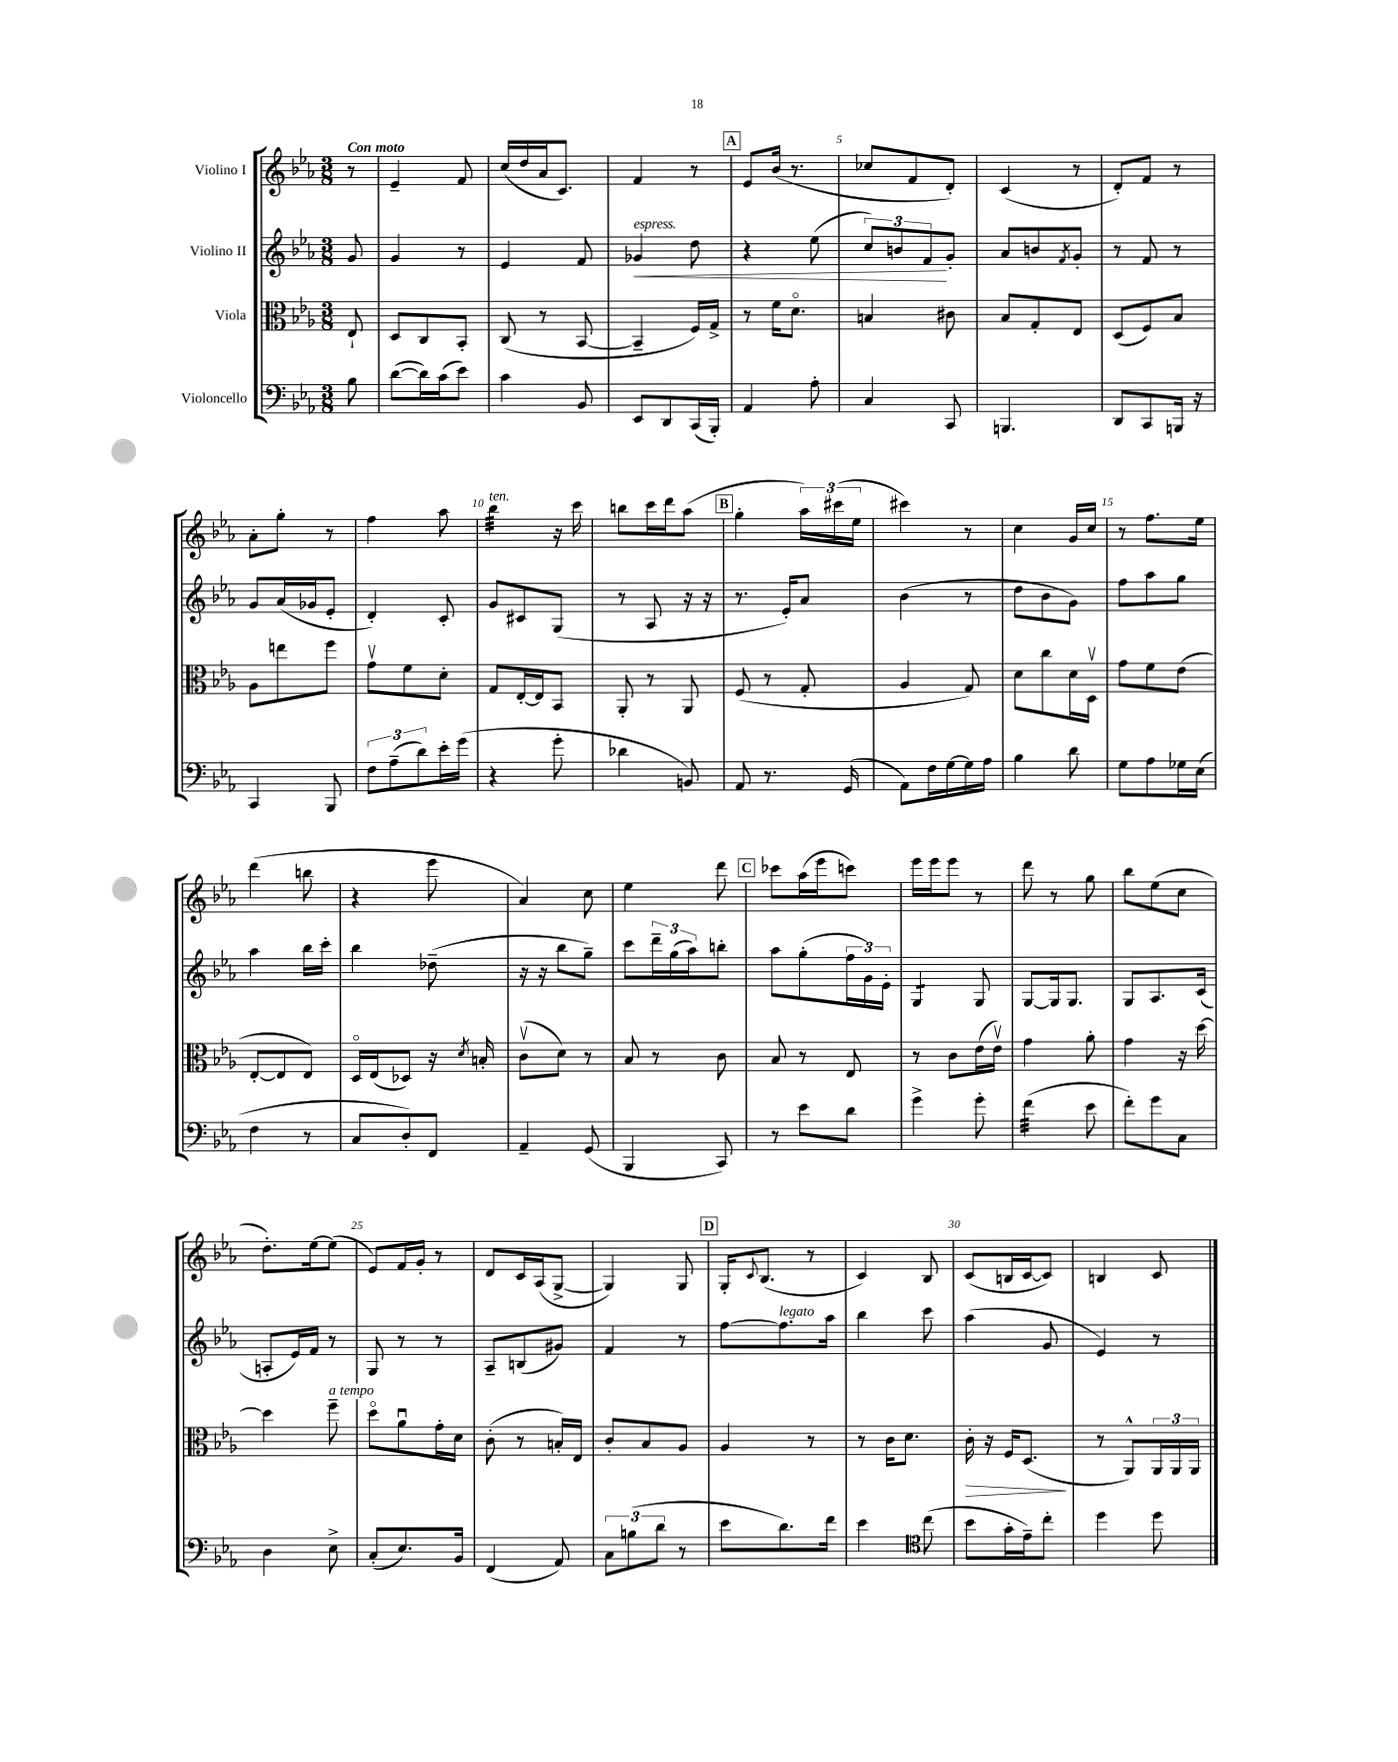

**kern	**kern	**kern	**kern
*staff4	*staff3	*staff2	*staff1
*clefF4	*clefC3	*clefG2	*clefG2
*k[b-e-a-]	*k[b-e-a-]	*k[b-e-a-]	*k[b-e-a-]
*M3/8	*M3/8	*M3/8	*M3/8
8B-	8E-`	8g	8r
=	=	=	=
([8d	8D	4g	4e-~
16d])	8C	.	.
(16c	.	.	.
8e-)	8BB-'	8r	8f
=	=	=	=
4c	(8C	4e-	(16cc
.	.	.	16dd
.	8r	.	16a-
.	.	.	8.c)
8BB-	[8BB-	8f	.
=	=	=	=
8EE-	4BB-~]	4g-	4f
8DD	.	.	.
(16CC	16F)	8dd	8r
16BBB-')	16G^	.	.
=	=	=	=
4AA-	8r	4r	8e-
.	16f	.	(16b-
.	8.do	.	8.r
8A-'	.	(8ee-	.
=	=	=	=
4C	4B	12cc)	8cc-
.	.	12b	.
.	.	.	8f
.	.	12f	.
8CC	8c#	8g'	8d')
=	=	=	=
4.BBB	8B-	8a-	(4c
.	8G'	8b	.
.	.	8qf	.
.	8E-	8g'	8r
=	=	=	=
8DD	(8D	8r	8d')
8CC	8F)	8f	8f
16BBB	8B-	8r	8r
16r	.	.	.
=	=	=	=
4CC	8A-	8g	8a-'
.	8ee	(16a-	8gg'
.	.	16g-	.
8BBB-	8ff	8e-'	8r
=	=	=	=
12F	8gv	4d')	4ff
(12A-~	.	.	.
.	8f	.	.
12d)	.	.	.
16e-'	8d'	8c'	8aa-
(16g	.	.	.
=	=	=	=
4r	8G	8g	4bb-
.	[16E-'	8c#	.
.	16E-]	.	.
8g'	8BB-	(8G	16r
.	.	.	16ccc
=	=	=	=
4d-	8AA-'	8r	8bb
.	8r	8A-	16ccc
.	.	.	16ddd
8BB)	8AA-	16r	(8aa-
.	.	16r	.
=	=	=	=
8AA-	(8F	8.r	4gg'
8.r	8r	.	.
.	.	16e-')	.
.	8G'	8a-	24aa-)
.	.	.	(24ccc#
(16GG	.	.	.
.	.	.	24ee-
=	=	=	=
8AA-)	4A-	(4b-	4ccc#)
16F	.	.	.
[16G	.	.	.
16G]	8G)	8r	8r
16A-	.	.	.
=	=	=	=
4B-	8d	8dd	4cc
.	8cc	8b-	.
8d	16d	8g)	16g
.	16Dv	.	16cc
=	=	=	=
8G	8g	8ff	8r
8A-	8f	8aa-	8.ff
16G-	(8e-	8gg	.
(16E-	.	.	16ee-
=	=	=	=
4F	[8E-'	4aa-	(4ddd
.	8E-]	.	.
8r	8E-)	16bb-	8bb
.	.	16ccc'	.
=	=	=	=
8C	16Do	4bb-	4r
.	(16E-	.	.
8D')	8D-)	.	.
8FF	16r	(8dd-~	8eee-
.	8qd	.	.
.	16B'	.	.
=	=	=	=
4AA-~	(8cv	16r	4a-)
.	.	16r	.
.	8d)	8bb-	.
(8GG	8r	8gg~)	8cc
=	=	=	=
4BBB-	8B-	8ccc	4ee-
.	8r	24ddd~	.
.	.	(24gg	.
.	.	24aa-)	.
8CC)	8c	8bb'	8ddd
=	=	=	=
8r	8B-	8aa-	8ccc-
8e-	8r	(8gg'	(16aa-
.	.	.	16eee-
8d	8E-	24ff	8ccc)
.	.	24g)	.
.	.	24e-'	.
=	=	=	=
4g^	8r	4G	16eee-
.	.	.	16eee-
.	8c	.	8eee-
8g'	(16e-	8G	8r
.	16e-v)	.	.
=	=	=	=
(4f	4g	[8G	8ddd
.	.	16G]	8r
.	.	8.G	.
8e-	8a-'	.	8gg
=	=	=	=
8f')	4g	8G	8bb-
8g	.	8.A-	(8ee-
8C	16r	.	8cc
.	[16dd	(16c	.
=	=	=	=
4D	4dd]	8A'	8.dd')
.	.	16e-)	.
.	.	16f	[16ee-
8E-^	8ff~	8r	(8ee-]
=	=	=	=
(8C'	8ddo	8G	8e-)
8.E-)	8a-u	8r	16f
.	.	.	16g'
.	16g'	8r	8r
16BB-	16d	.	.
=	=	=	=
(4FF	(8c'	8A-~	8d
.	8r	(8B	16c
.	.	.	(16A-
8AA-)	16B')	8g#)	[8G^
.	16E-	.	.
=	=	=	=
12C	8c'	4f	4G])
(12B	.	.	.
.	8B-	.	.
12d	.	.	.
8r	8A-	8r	8G
=	=	=	=
8e-	4A-	[8ff	16G'
.	.	.	8qqc
.	.	.	(8.B-
8.d)	.	8.ff]	.
.	8r	.	8r
16f	.	16aa-	.
=	=	=	=
4e-	8r	4bb-	4c)
.	16c	.	.
.	8.d	.	.
*clefC4	*	*	*
(8cc	.	8ccc	8B-
=	=	=	=
8b-	16c'	(4aa-	(8c
.	16r	.	.
16g'	16F	.	16B
16e-~)	(8.D	.	[16c
8cc'	.	8g	8c])
=	=	=	=
4dd	8r	4e-)	4B
.	8AA-^^)	.	.
8dd	24AA-	8r	8c
.	24AA-	.	.
.	24AA-	.	.
==	==	==	==
*-	*-	*-	*-
